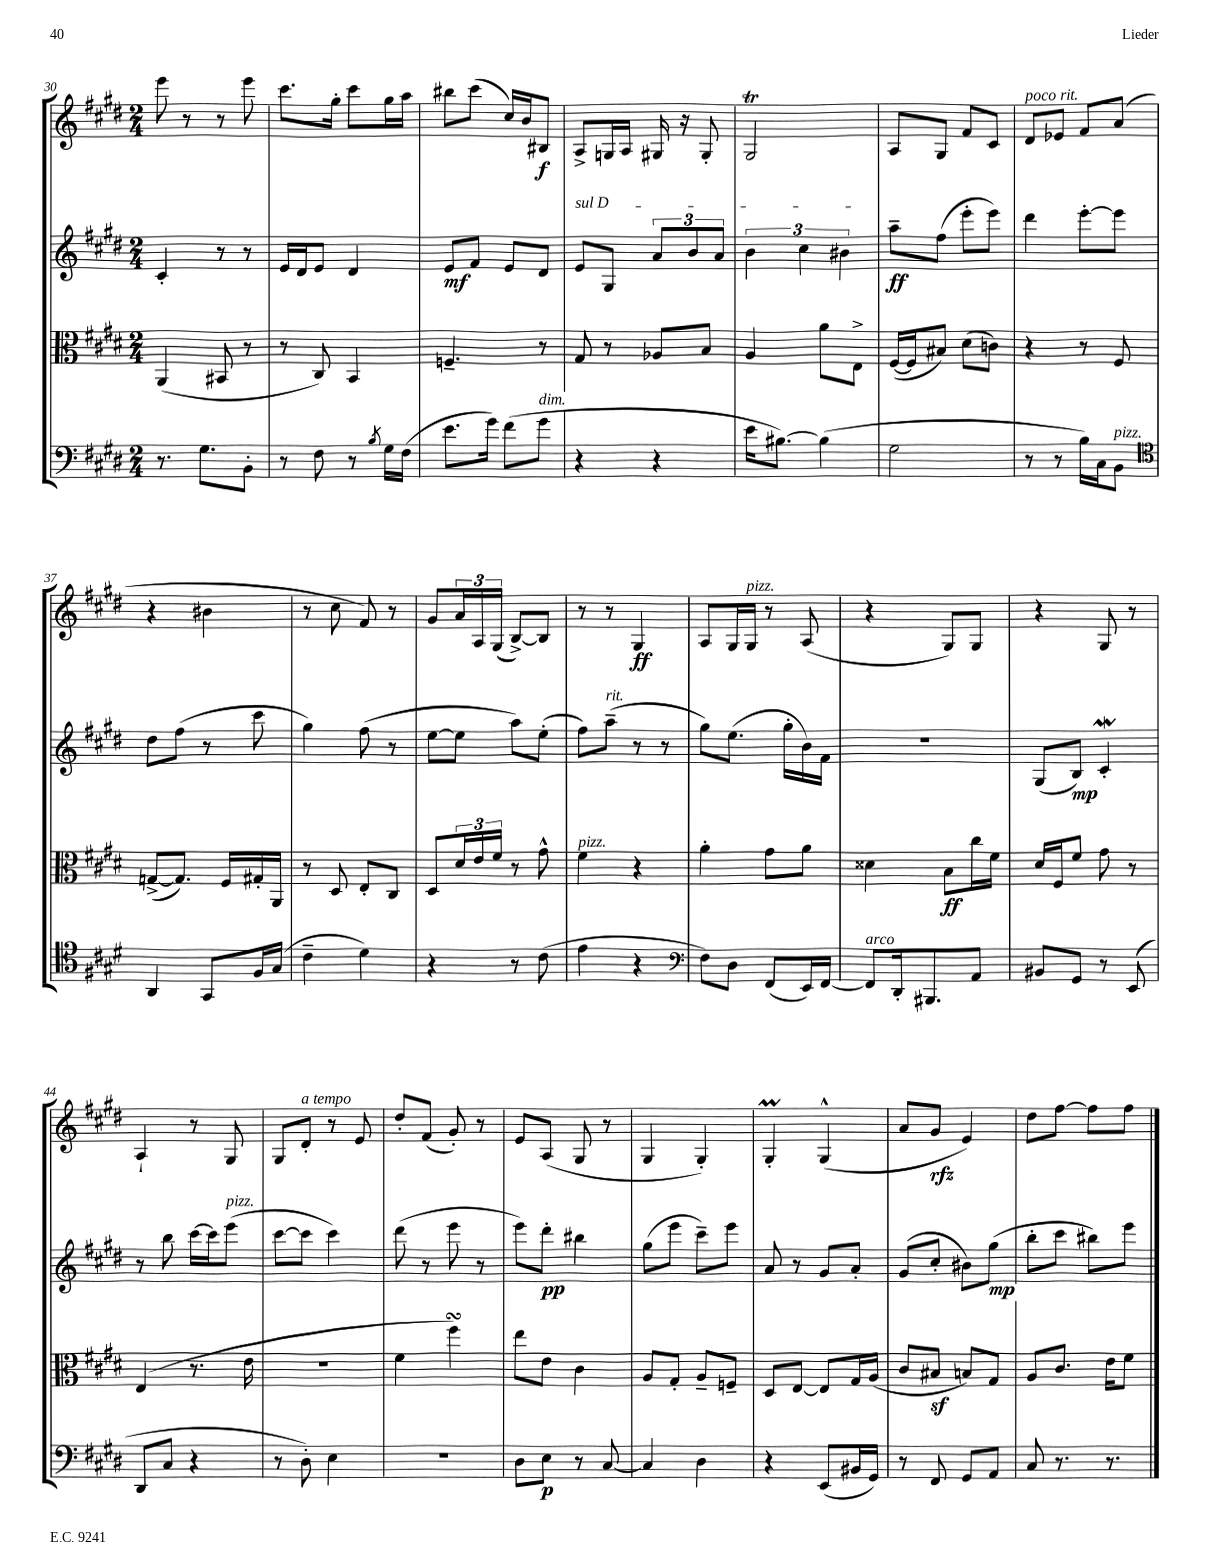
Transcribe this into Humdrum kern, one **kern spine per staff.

**kern	**dynam	**kern	**dynam	**kern	**dynam	**kern	**dynam
*part4	*part4	*part3	*part3	*part2	*part2	*part1	*part1
*staff4	*staff4	*staff3	*staff3	*staff2	*staff2	*staff1	*staff1
*clefF4	*	*clefC3	*	*clefG2	*	*clefG2	*
*k[f#c#g#d#]	*	*k[f#c#g#d#]	*	*k[f#c#g#d#]	*	*k[f#c#g#d#]	*
*M2/4	*	*M2/4	*	*M2/4	*	*M2/4	*
=30	=30	=30	=30	=30	=30	=30	=30
8.r	.	(4AA/	.	4c#'/	.	8eee\	.
.	.	.	.	.	.	8r	.
8.G#\L	.	.	.	.	.	.	.
.	.	8BB#X/	.	8r	.	8r	.
8BB'\J	.	8r	.	8r	.	8eee\	.
=31	=31	=31	=31	=31	=31	=31	=31
8r	.	8r	.	16e/LL	.	8.ccc#\L	.
.	.	.	.	16d#/J	.	.	.
8F#\	.	8C#/)	.	8e/J	.	.	.
.	.	.	.	.	.	16gg#'\Jk	.
8r	.	4BB/	.	4d#/	.	8ccc#\L	.
8qB/	.	.	.	.	.	.	.
16G#\LL	.	.	.	.	.	16gg#\L	.
(16F#\JJ	.	.	.	.	.	16aa\JJ	.
=32	=32	=32	=32	=32	=32	=32	=32
8.e\L	.	4.Fn~/	.	8e/L	mf	8bb#X\L	.
.	.	.	.	8f#/J	.	(8ccc#\J	.
16g#\Jk)	.	.	.	.	.	.	.
(8f#\L	.	.	.	8e/L	.	16cc#/LL)	.
.	.	.	.	.	.	16b/J	.
!LO:TX:a:i:t=dim.	!	!	!	!	!	!	!
8g#\J	.	8r	.	8d#/J	.	8B#X/J	f
=33	=33	=33	=33	=33	=33	=33	=33
!	!	!	!	!LO:TX:a:i:t=sul D	!	!	!
4r	.	8G#/	.	8e/L	.	8A^/L	.
.	.	8r	.	8G#/J	.	16Gn/L	.
.	.	.	.	.	.	16A/JJ	.
4r	.	8A-X/L	.	12a/L	.	16G#X/	.
.	.	.	.	.	.	16r	.
.	.	.	.	12b/	.	.	.
.	.	8B/J	.	.	.	8G#'/	.
.	.	.	.	12a/J	.	.	.
=34	=34	=34	=34	=34	=34	=34	=34
16e\KL	.	4A/	.	6b\	.	2G#t/	.
[8.B#X\J)	.	.	.	.	.	.	.
.	.	.	.	6cc#\	.	.	.
(4B#\]	.	8a\L	.	.	.	.	.
.	.	.	.	6b#X\	.	.	.
.	.	8E^\J	.	.	.	.	.
=35	=35	=35	=35	=35	=35	=35	=35
2G#\	.	([16F#/LL	.	8aa~\L	ff	8A/L	.
.	.	16F#/J]	.	.	.	.	.
.	.	8B#X/J)	.	(8ff#\J	.	8G#/J	.
.	.	(8d#\L	.	8eee'\L	.	8f#/L	.
.	.	8cn\J)	.	8eee\J)	.	8c#/J	.
=36	=36	=36	=36	=36	=36	=36	=36
!	!	!	!	!	!	!LO:TX:a:i:t=poco rit.	!
8r	.	4r	.	4ddd#\	.	8d#/L	.
8r	.	.	.	.	.	8e-X/J	.
16B\LL)	.	8r	.	[8eee'\L	.	8f#/L	.
16C#\J	.	.	.	.	.	.	.
!LO:TX:a:i:t=pizz.	!	!	!	!	!	!	!
8BB\J	.	8F#/	.	8eee\J]	.	(8a/J	.
!!LO:LB:g=z
=37	=37	=37	=37	=37	=37	=37	=37
*clefC4	*	*	*	*	*	*	*
4AA/	.	([8Gn^/L	.	8dd#\L	.	4r	.
.	.	8.G/J])	.	(8ff#\J	.	.	.
8GG#/L	.	.	.	8r	.	4b#X\	.
.	.	16F#/LL	.	.	.	.	.
16F#/L	.	16G#X'/	.	8ccc#\	.	.	.
(16G#/JJ	.	16AA/JJ	.	.	.	.	.
=38	=38	=38	=38	=38	=38	=38	=38
4c#~\	.	8r	.	4gg#\)	.	8r	.
.	.	8D#/	.	.	.	8cc#\	.
4d#\)	.	8E'/L	.	(8ff#\	.	8f#/)	.
.	.	8C#/J	.	8r	.	8r	.
=39	=39	=39	=39	=39	=39	=39	=39
4r	.	8D#/L	.	[8ee\L	.	8g#/L	.
.	.	24d#/L	.	8ee\J]	.	24a/L	.
.	.	24e/	.	.	.	24A/	.
.	.	24f#/JJ	.	.	.	(24G#/JJ	.
8r	.	8r	.	8aa\L)	.	[8B^/L)	.
(8c#\	.	8g#^^\	.	(8ee'\J	.	8B/J]	.
=40	=40	=40	=40	=40	=40	=40	=40
!	!	!LO:TX:a:i:t=pizz.	!	!	!	!	!
4e\	.	4f#\	.	8ff#\L)	.	8r	.
!	!	!	!	!LO:TX:a:i:t=rit.	!	!	!
.	.	.	.	(8aa~\J	.	8r	.
4r	.	4r	.	8r	.	4G#/	ff
.	.	.	.	8r	.	.	.
=41	=41	=41	=41	=41	=41	=41	=41
*clefF4	*	*	*	*	*	*	*
8F#\L)	.	4a'\	.	8gg#\L)	.	8A/L	.
8D#\J	.	.	.	(8.ee\J	.	16G#/L	.
!	!	!	!	!	!	!LO:TX:a:i:t=pizz.	!
.	.	.	.	.	.	16G#/JJ	.
(8FF#/L	.	8g#\L	.	.	.	8r	.
.	.	.	.	16gg#'\LL	.	.	.
16EE/L)	.	8a\J	.	16b\)	.	(8A/	.
[16FF#/JJ	.	.	.	16f#\JJ	.	.	.
=42	=42	=42	=42	=42	=42	=42	=42
!LO:TX:a:i:t=arco	!	!	!	!	!	!	!
8FF#/L]	.	4d##X\	.	2r	.	4r	.
16DD#'/k	.	.	.	.	.	.	.
8.BBB#X/	.	.	.	.	.	.	.
.	.	8B\L	ff	.	.	8G#/L)	.
8AA/J	.	16cc#\L	.	.	.	8G#/J	.
.	.	16f#\JJ	.	.	.	.	.
=43	=43	=43	=43	=43	=43	=43	=43
8BB#X/L	.	16d#/LL	.	(8G#/L	.	4r	.
.	.	16F#/J	.	.	.	.	.
8GG#/J	.	8f#/J	.	8B/J)	mp	.	.
8r	.	8g#\	.	4c#W'/	.	8G#/	.
(8EE/	.	8r	.	.	.	8r	.
!!LO:LB:g=z
=44	=44	=44	=44	=44	=44	=44	=44
8DD#/L	.	(4E/	.	8r	.	4A`/	.
8C#/J	.	.	.	8bb\	.	.	.
4r	.	8.r	.	[16ccc#\LL	.	8r	.
.	.	.	.	16ccc#\J]	.	.	.
!	!	!	!	!LO:TX:a:i:t=pizz.	!	!	!
.	.	.	.	(8eee\J	.	8G#/	.
.	.	16e\	.	.	.	.	.
=45	=45	=45	=45	=45	=45	=45	=45
8r	.	2r	.	[8ccc#\L	.	8G#/L	.
!	!	!	!	!	!	!LO:TX:a:i:t=a tempo	!
8D#'\)	.	.	.	8ccc#\J]	.	8d#'/J	.
4E\	.	.	.	4ccc#\)	.	8r	.
.	.	.	.	.	.	8e/	.
=46	=46	=46	=46	=46	=46	=46	=46
2r	.	4f#\	.	(8ddd#\	.	8dd#'/L	.
.	.	.	.	8r	.	(8f#/J	.
.	.	4ff#sSSS\)	.	8eee\	.	8g#'/)	.
.	.	.	.	8r	.	8r	.
=47	=47	=47	=47	=47	=47	=47	=47
8D#\L	.	8ee\L	.	8eee\L)	.	8e/L	.
8E\J	p	8e\J	.	8ddd#'\J	pp	(8A/J	.
8r	.	4c#\	.	4bb#X\	.	8G#/	.
[8C#/	.	.	.	.	.	8r	.
=48	=48	=48	=48	=48	=48	=48	=48
4C#/]	.	8A/L	.	(8gg#\L	.	4G#/	.
.	.	8G#'/J	.	8eee\J	.	.	.
4D#\	.	8A~/L	.	8ccc#~\L)	.	4G#'/)	.
.	.	8Fn~/J	.	8eee\J	.	.	.
=49	=49	=49	=49	=49	=49	=49	=49
4r	.	8D#/L	.	8a/	.	4G#m'/	.
.	.	[8E/J	.	8r	.	.	.
(8EE/L	.	8E/L]	.	8g#/L	.	(4G#^^/	.
16BB#X/L	.	16G#/L	.	8a'/J	.	.	.
16GG#/JJ)	.	(16A/JJ	.	.	.	.	.
=50	=50	=50	=50	=50	=50	=50	=50
8r	.	8c#/L	.	(8g#/L	.	8a/L	.
8FF#/	.	8B#Xz/J	.	8cc#'/J	.	8g#/J	rfz
8GG#/L	.	8Bn/L)	.	8b#X\L)	.	4e/)	.
8AA/J	.	8G#/J	.	(8gg#\J	mp	.	.
=51	=51	=51	=51	=51	=51	=51	=51
8C#/	.	8A/L	.	8bb'\L	.	8dd#\L	.
8.r	.	8.c#/J	.	8ccc#\J	.	[8ff#\J	.
.	.	.	.	8bb#X\L)	.	8ff#\L]	.
8.r	.	16e\KL	.	.	.	.	.
.	.	8f#\J	.	8eee\J	.	8ff#\J	.
==	==	==	==	==	==	==	==
*-	*-	*-	*-	*-	*-	*-	*-
